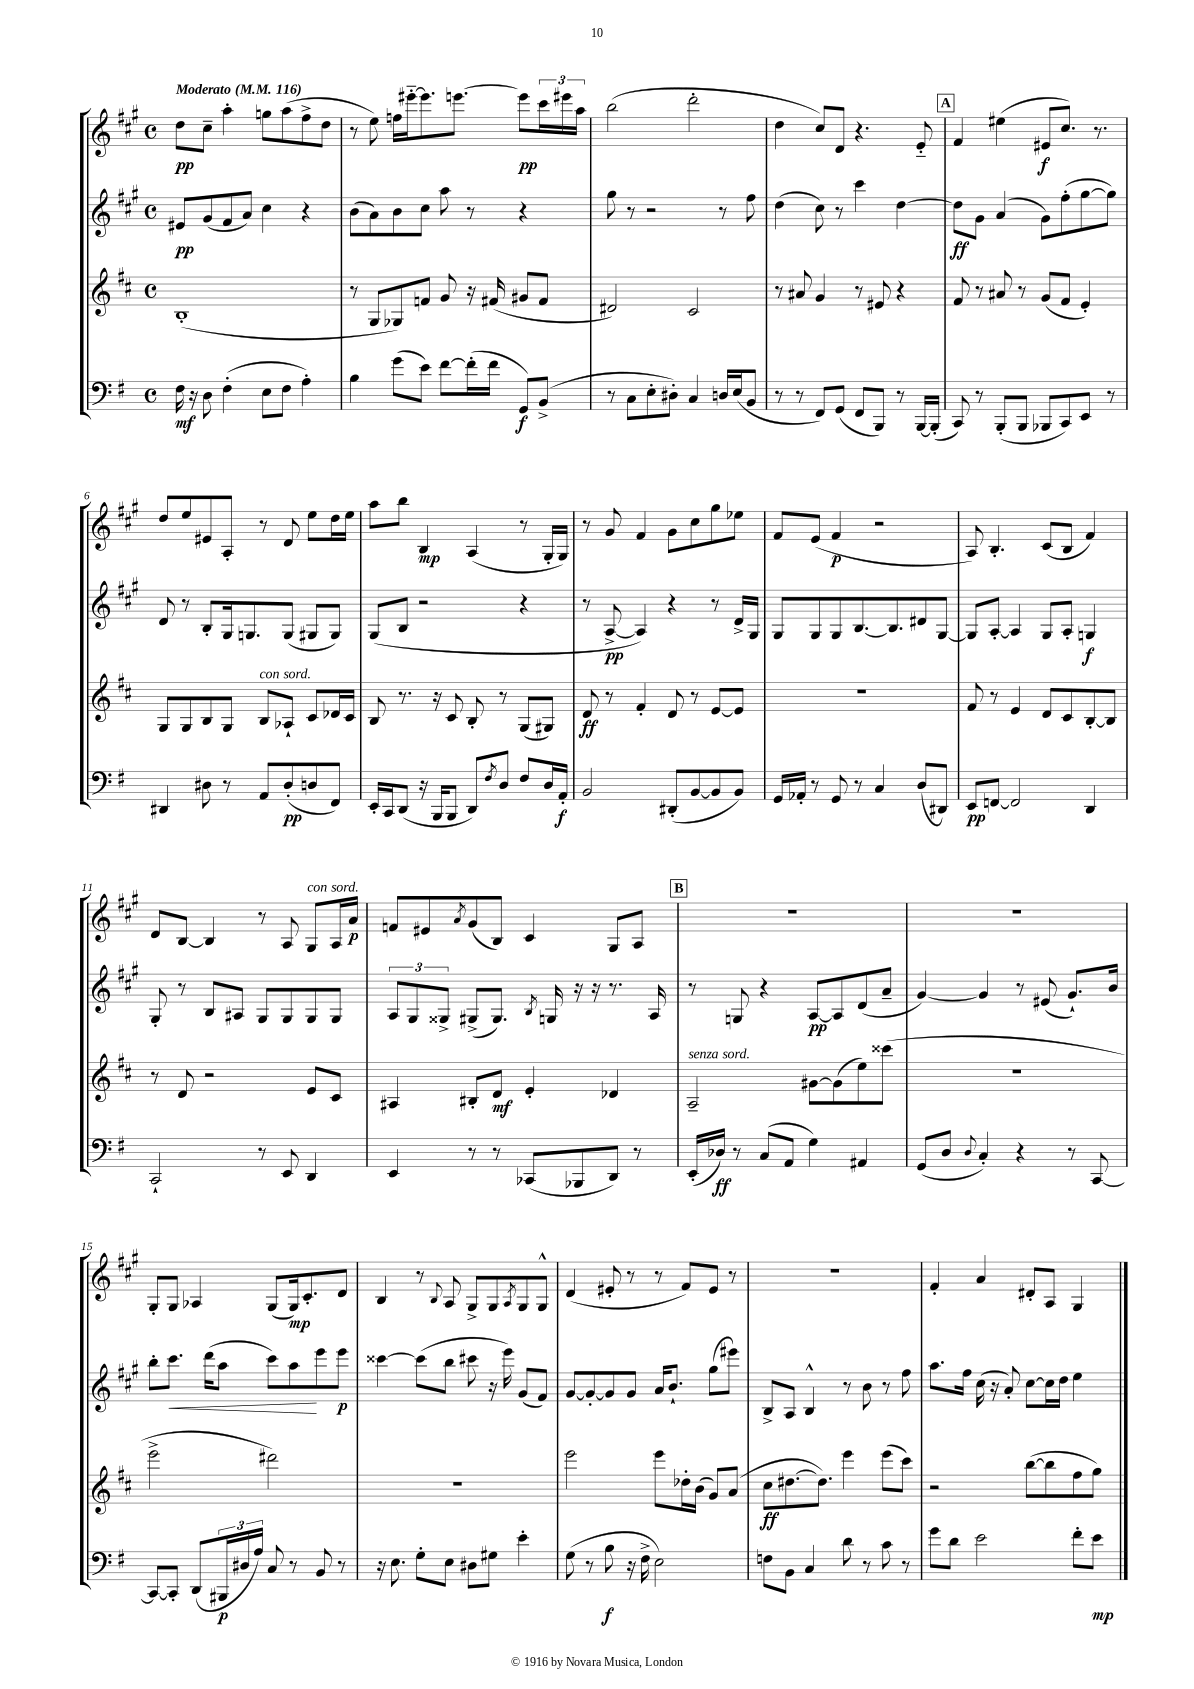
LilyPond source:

<<
\new StaffGroup <<
\new Staff = "s0" {
    \clef treble \key a \major \defaultTimeSignature \time 4/4 \tempo "Moderato" 4 = 116
    d''8\pp cis''8-- a''4-. g''8 a''8( fis''8-> d''8 |
    r8 e''8) f''16 eis'''16~-_ eis'''8. e'''8.~ e'''8\pp \tuplet 3/2 { cis'''16 eis'''16 a''16 } |
    b''2( d'''2-. |
    d''4 cis''8) d'8 r4. e'8-_ |
    \mark \markup { \box "A" } fis'4 eis''4( eis'8\f cis''8.) r8. |
    d''8 e''8 eis'8 a8-. r8 d'8 e''8 d''16 e''16 |
    a''8 b''8 b4\mp a4( r8 gis16-. gis16) |
    r8 gis'8 fis'4 gis'8 cis''8 gis''8 ees''8 |
    fis'8 e'8( fis'4\p r2 |
    a8) b4.-. cis'8( b8 fis'4) |
    d'8 b8~ b4 r8 a8 gis8^\markup { \italic "con sord." } a16 a'16\p |
    f'8 eis'8 \acciaccatura { a'8 } gis'8( b8) cis'4 gis8 a8 |
    \mark \markup { \box "B" } r1 |
    R1 |
    gis8-. gis8 aes4 gis8( gis16\mp) cis'8.-. d'8 |
    b4 r8 \appoggiatura { b8 } a8 gis8-> gis8 \acciaccatura { a8 } gis8 gis8-^ |
    d'4( eis'8-. r8 r8 fis'8) eis'8 r8 |
    r1 |
    fis'4-. a'4 dis'8-. a8 gis4 \bar "|." |
}
\new Staff = "s1" {
    \clef treble \key a \major \defaultTimeSignature \time 4/4
    eis'8\pp gis'8( fis'8 a'8) cis''4 r4 |
    b'8( a'8) b'8 cis''8 a''8 r8 r4 |
    gis''8 r8 r2 r8 fis''8 |
    d''4( cis''8) r8 cis'''4 d''4~ |
    \mark \markup { \box "A" } d''8\ff gis'8 a'4( gis'8) fis''8-.( gis''8~ gis''8) |
    d'8 r8 b8-. gis16 g8. g8( gis8 gis8) |
    gis8( b8 r2 r4 |
    r8 a8~->\pp a4) r4 r8 d'16-> gis16 |
    gis8 gis8 gis8 b8.~ b8. dis'8 gis8~ |
    gis8 a8~-. a4 gis8 a8-. g4\f |
    gis8-. r8 b8 ais8 gis8 gis8 gis8 gis8 |
    \tuplet 3/2 { a8 gis8 gisis8-> } gis8->( gis8.) \acciaccatura { b8 } g16 r16 r16 r8. a16 |
    \mark \markup { \box "B" } r8 g8 r4 a8~\pp a8 d'8( a'8-- |
    gis'4~) gis'4 r8 eis'8( gis'8.-!) b'16 |
    b''8-. cis'''8.\< d'''16( a''8 cis'''8) a''8\! e'''8 e'''8\p |
    cisis'''4~ cisis'''8( b''8 cis'''8 r16 e'''16) gis'8( fis'8) |
    gis'8~ gis'8~-. gis'8 gis'8 a'16 b'8.-! gis''8( eis'''8) |
    b8-> a8 b4-^ r8 b'8 r8 fis''8 |
    a''8. fis''16 cis''16( r16 a'8-.) cis''8~ cis''16 d''16 e''4 \bar "|." |
}
\new Staff = "s2" {
    \clef treble \key d \major \defaultTimeSignature \time 4/4
    b1-.( |
    r8 g8 ges8) f'8 g'8 r16 fis'16( gis'8 fis'8 |
    dis'2) cis'2 |
    r8 ais'8 g'4 r8 eis'8 r4 |
    \mark \markup { \box "A" } fis'8 r8 ais'8 r8 g'8( fis'8 e'4-.) |
    g8 g8 b8 g8 b8^\markup { \italic "con sord." } aes8-! cis'8 des'16 cis'16 |
    b8 r8. r16 cis'8 b8-. r8 g8( gis8) |
    d'8\ff r8 fis'4-. d'8 r8 e'8~ e'8 |
    R1 |
    fis'8 r8 e'4 d'8 cis'8 b8~-. b8 |
    r8 d'8 r2 e'8 cis'8 |
    ais4 bis8-. d'8\mf e'4-. des'4 |
    \mark \markup { \box "B" } a2--^\markup { \italic "senza sord." } gis'8~ gis'8( e''8) cisis'''8( |
    R1 |
    e'''2-> dis'''2) |
    R1 |
    e'''2 e'''8 des''16-. b'16( g'8) a'8( |
    cis''8\ff dis''8.~ dis''8.) e'''4 e'''8( cis'''8) |
    r2 b''8~( b''8 fis''8 g''8) \bar "|." |
}
\new Staff = "s3" {
    \clef bass \key g \major \defaultTimeSignature \time 4/4
    fis16\mf r16 d8 fis4-.( e8 fis8 a4-.) |
    b4 g'8( e'8) fis'8~ fis'16-.( fis'16 g,8\f) b,8->( |
    r8 c8 e8-. dis8-.) c4 d16 e16( b,8 |
    r8 r8 fis,8) g,8( fis,8 b,,8) r8 b,,16~ b,,16-.( |
    \mark \markup { \box "A" } c,8) r8 b,,8-.( b,,8 bes,,8 c,8) e,8 r8 |
    dis,4 dis8 r8 a,8 dis8-.\pp( d8 fis,8) |
    e,16-. c,16 d,8( r16 b,,16 b,,8 d,8) \acciaccatura { fis8 } d8 fis8 d16 a,16-.\f |
    b,2 dis,8-.( b,8~ b,8 b,8) |
    g,16 aes,16-. r8 g,8 r8 c4 d8( dis,8) |
    e,8\pp f,8~ f,2 d,4 |
    c,2-! r8 e,8 d,4 |
    e,4 r8 r8 ces,8( bes,,8 d,8) r8 |
    \mark \markup { \box "B" } e,16-.( des16\ff) r8 c8( a,8 g4) ais,4 |
    g,8( d8 \appoggiatura { d8 } c4-.) r4 r8 c,8~ |
    c,8~ c,8-. d,8( \tuplet 3/2 { bis,,16\p dis16 a16) } c8 r8 b,8 r8 |
    r16 e8. g8-. e8 dis8 gis8 e'4-. |
    g8( r8 b8\f r16 fis16-> e2) |
    f8 b,8 c4 d'8 r8 c'8 r8 |
    g'8 d'8 e'2 fis'8-. e'8\mp \bar "|." |
}
>>
>>
